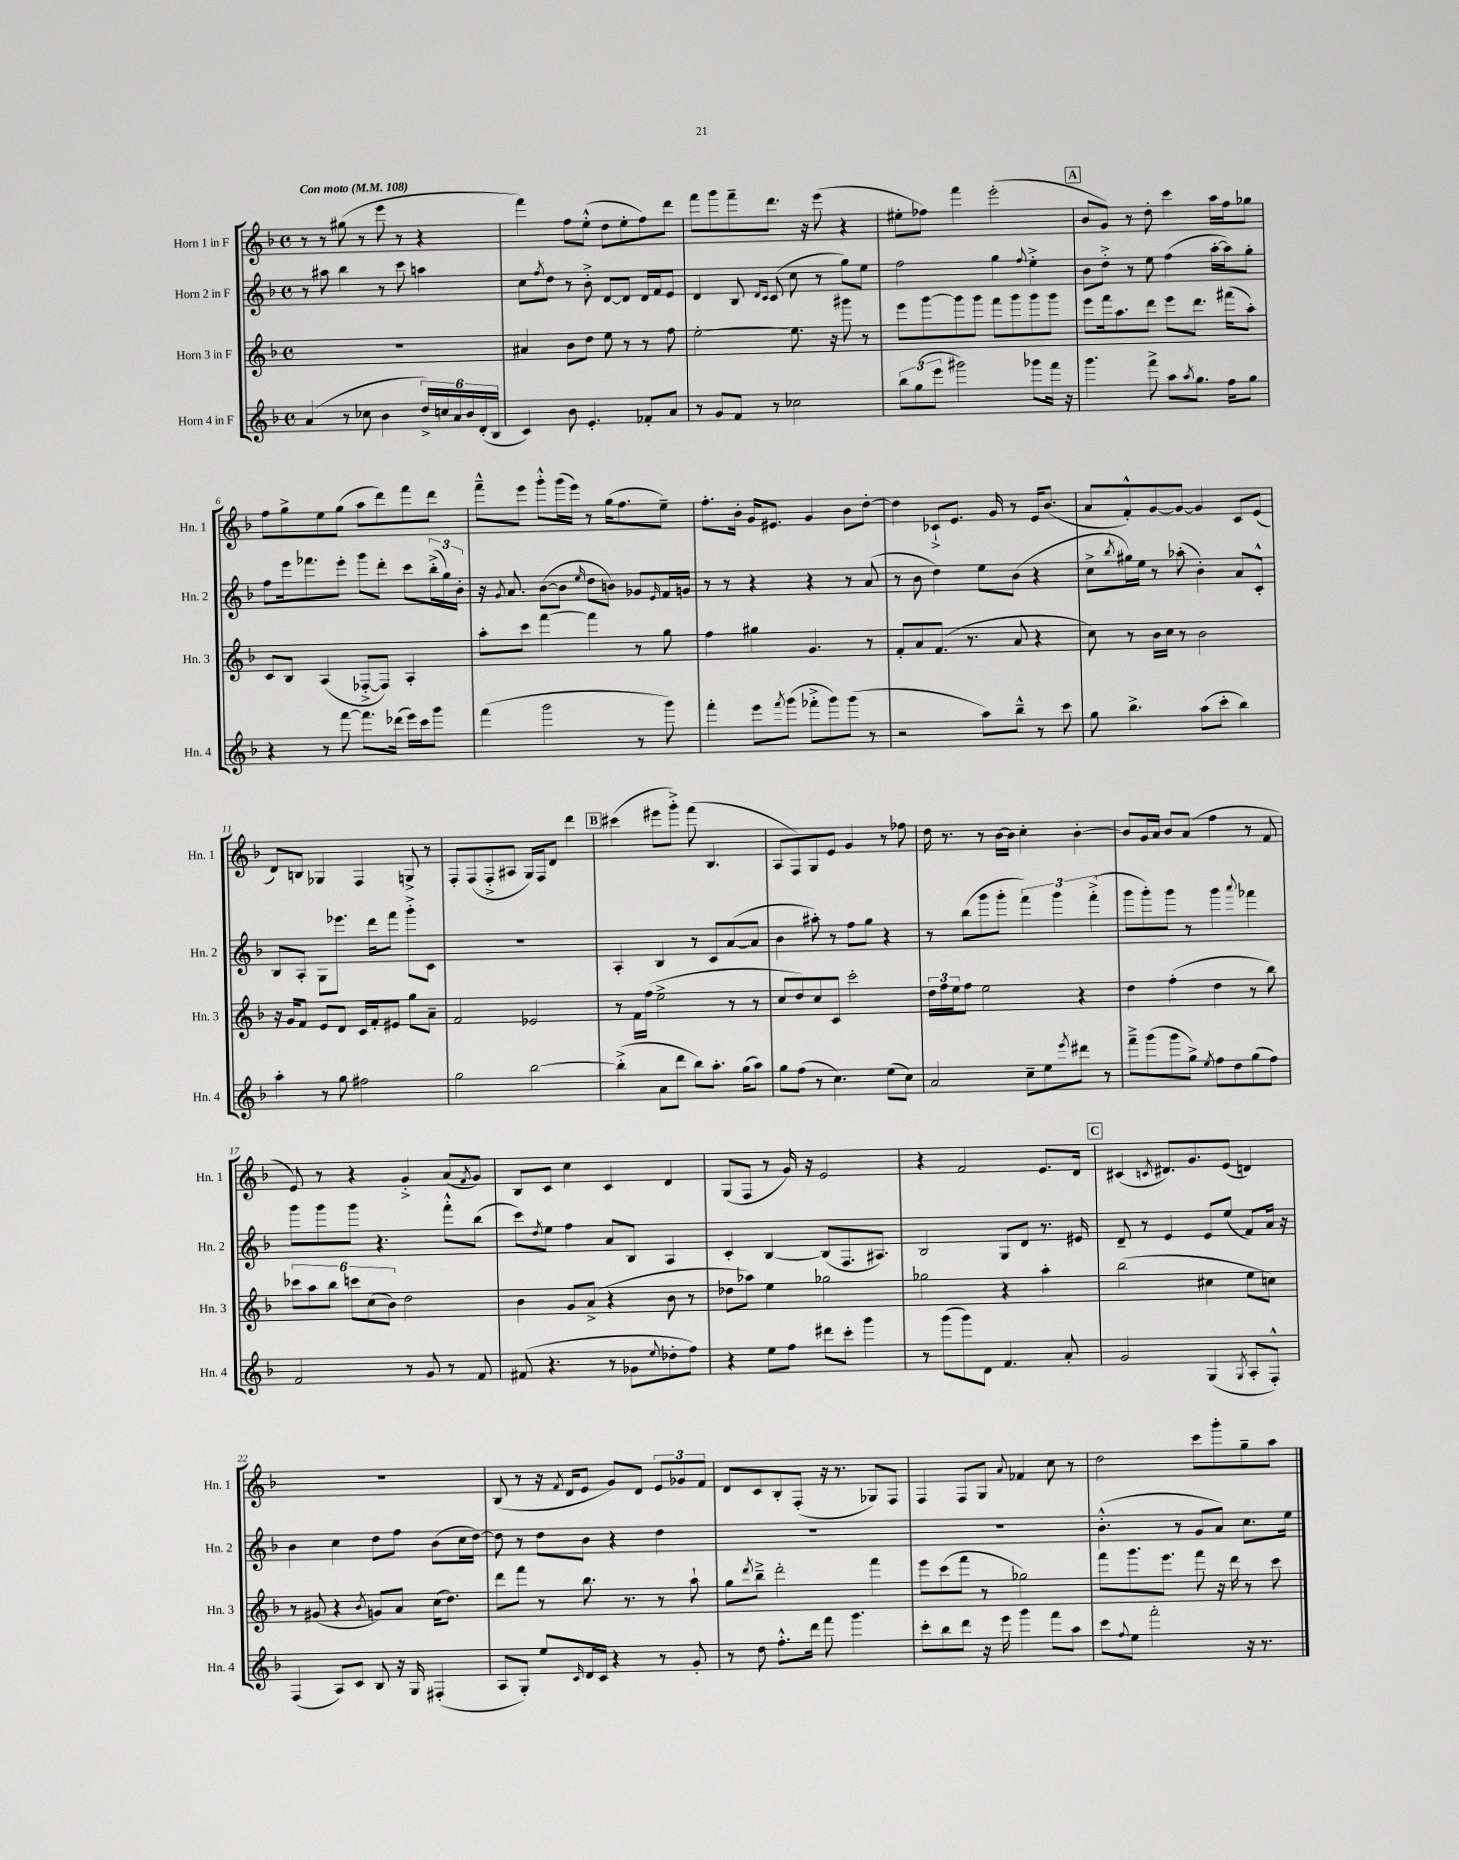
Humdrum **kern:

**kern	**kern	**kern	**kern
*staff4	*staff3	*staff2	*staff1
*clefG2	*clefG2	*clefG2	*clefG2
*k[b-]	*k[b-]	*k[b-]	*k[b-]
*M4/4	*M4/4	*M4/4	*M4/4
*met(c)	*met(c)	*met(c)	*met(c)
*MM108	*MM108	*MM108	*MM108
(4a/	1r	8r	8r
.	.	8aa#\	8r
8r	.	4bb-\	(8gg#\
8cc-\	.	.	8r
4b-\	.	8r	8eee\
.	.	8ccc\	8r
24dd^/LL)	.	4aa\	4r
24cc/	.	.	.
24a/	.	.	.
24b-/	.	.	.
(24d'/	.	.	.
24B-/JJ	.	.	.
=	=	=	=
4c/)	4a#/	8cc\L	4fff\)
.	.	8qff/	.
.	.	8dd\J	.
8b-\	8b-\L	8r	8ff\L
4.e'/	8dd\J	8b-'^\	(8ee'^^\J
.	8ee\	[8d/L	8dd\L
.	8r	8d/]J	8ee'\
8f-'/L	8r	16d/LL	8ff\)
.	.	16f/J	.
8a/J	8ff\	8e/J	8ddd\J
=	=	=	=
8r	[2ee'\	4d/	8fff\L
8g/L	.	.	8ggg\
8f/J	.	8B-/	8fff~\
.	.	16qqd/LL	.
.	.	16qqc/JJ	.
8r	.	(8c/	8.ddd\J
2cc-\	8.ee\]	8cc\	.
.	.	.	16r
.	.	8r	(8eee\
.	16r	.	.
.	8ggg#\	8gg\L)	4r
.	8r	8ee\J	.
=	=	=	=
12bb-\L	8eee\L	2ff\	8ee#'\L
(12gg\	.	.	.
.	[8ggg\	.	8ff-\J)
12eee\J	.	.	.
2ggg#\)	8ggg\]	.	4fff\
.	8ggg\J	.	.
.	8fff\L	4gg\	(2eee'\
.	8ggg\	.	.
.	.	8qqff/	.
8ggg-\L	8ggg\	4ee'^\	.
16fff\Jk	8ggg\J	.	.
16r	.	.	.
=	=	=	=
4.ggg\	8eee\L	8b-\L	8b-/L
.	16fff\k	8dd'^\J	8g/J)
.	8.aa\	.	.
.	.	8r	8r
8fff^\	8ddd\J	8ee\	8dd'\
8aa\L	8eee\L	(4ff\	4ccc\
8qaa/	.	.	.
8.gg\J	8.ddd\J	.	.
.	.	[16aa'\LL	16aa\LL
16ff\LK	(16fff#\LK	16aa\]J)	16ff\J
8gg\J	8aa'\J)	8gg'\J	8gg-\J
=	=	=	=
4r	8c/L	8ff\L	8ff\L
.	8B-/J	16eee\k	8gg^\
.	.	8.fff-\	.
8r	(4A/	.	8ee\
[8fff\	.	8eee'\J	(8gg\J
8.fff\]L	[8F-'^/L	8ggg\L	8aa\L
.	8F-/]J)	8ddd'\J	8ddd\)
(16ddd-\Jk	.	.	.
16eee\LL)	4A'/	8ccc\L	8fff\
16ccc\J	.	.	.
8ggg\J	.	(24bb-'^\L	8ddd\J
.	.	24gg\)	.
.	.	24b-'\JJ	.
=	=	=	=
(4fff\	8aa'\L	16r	8fff~^^\L
.	.	8qg/	.
.	.	8.a/	.
.	8ccc\J	.	8eee\J
2ggg\	[4fff\	([8b-\L	8ggg'^^\L
.	.	8b-\]J	(16ggg\L
.	.	.	16eee\JJ)
.	.	16qqee/	.
.	4fff\]	8dd\L	8r
.	.	8b\J)	(16gg\LK
.	.	.	8.ff\
8r	8r	8g-/L	.
.	.	16qqe/	.
8ggg\)	8gg\	16f/L	8ee~\J)
.	.	16g/JJ	.
=	=	=	=
4fff'\	4ff\	8r	8.ff'\L
.	.	8r	.
.	.	.	16b-'\Jk
8eee\L	4gg#\	4r	16g/LK
.	.	.	8.e#/J
8qfff/	.	.	.
(8ggg\J	.	.	.
8fff-'^\L	4.g/	4r	4g/
8ggg\)	.	.	.
(8ggg\J	.	8r	8b-\L
8r	8r	(8a/	[8dd'\J
=	=	=	=
2r	8f'/L	8r	4dd\]
.	8a/	8b-\	.
.	(8.f/J	4dd\)	8c-`^/L
.	.	.	8.e/J
.	8.r	.	.
8aa\L)	.	8ee\L	.
.	.	.	16g/
8bb-~^^\J	8a/	(8b-\J	8r
8r	4r	4r	16e/LK
.	.	.	(8.b-/J
8ccc\	.	.	.
=	=	=	=
8gg\	8cc\)	8cc^\L	8a/L
.	.	8qbb-/	.
4.bb-^\	8r	16gg#\L)	8f'^^/)
.	.	16ee\JJ	.
.	16b-\LL	8r	[8g/
.	16cc\JJ	.	.
.	8r	(8aa-'\	8g/_J
(8aa\L	2b-\	4b-'\)	4g/]
8ccc'\J	.	.	.
4bb-\)	.	8a/L	8c/L
.	.	8c'^^/J	(8e/J
=	=	=	=
4aa'\	16r	8B-/L	8d/L)
.	16g/LK	.	.
.	8f/J	8A'/J	8B/J
8r	8e/L	8G\L	4G-/
8gg\	8d/J	8.eee-\J	.
2ff#\	16c/LL	.	4F/
.	16f'/J	16ddd\LK	.
.	8e#/J	8fff\J	.
.	8gg\L	8ggg'^\L	8G^/
.	8a~\J	8c\J	8r
=	=	=	=
2gg\	2f/	1r	8F'/L
.	.	.	(8F/
.	.	.	8F'^/
.	.	.	8A#/J
[2bb-\	2e-/	.	16G/LL)
.	.	.	16F/J
.	.	.	8d/J
.	.	.	4ddd\
=	=	=	=
(4bb-'^\]	8r	4A'/	(4ccc#\
.	16f\LL	.	.
.	(16ff\JJ	.	.
8a\L	2ee^\	4B-/	8eee#\L
8ddd\J	.	.	8ggg'^\J)
8bb-\L)	.	8r	(8fff\
8.aa'\J	.	8c/L	4.B-/
.	8r	([8a/	.
(16gg\LK	.	.	.
8aa\J)	8r	8a/]J	.
=	=	=	=
8gg\L	8cc/L	4b-\	8A/L
(8ff\J	8dd/)	.	8F/)
8r	8cc/	8aa#'\)	8G/
4.cc\)	8c/J	8r	8e/J
.	2ccc'\	8ff\L	4g/
.	.	8gg\J	.
(8ee\L	.	4r	8r
8cc\J)	.	.	8ff-\
=	=	=	=
2a/	24dd\LL	8r	16dd\
.	24ff\	.	.
.	.	.	8.r
.	24ee\J	.	.
.	8ff\J	(8bb-\L	.
.	2ee\	8ggg\	8r
.	.	8ggg'\J	[16b-\LL
.	.	.	16b-\]JJ
8cc~\L	.	6fff\)	4cc'\
8ee\	.	.	.
.	.	6ggg\	.
8qeee/	.	.	.
8ddd#\J	4r	.	[4b-'\
.	.	(6fff'^\	.
8r	.	.	.
=	=	=	=
8fff~^\L	4dd\	8ggg\L	8b-/]L
(8ggg\	.	8ggg'\)	16g/L
.	.	.	16a/JJ
8ggg\	(4ff'\	8ggg\J	8b-/L
8gg^\J)	.	8r	(8a/J
8qee/	.	.	.
8ff\L	4dd\	4ggg\	4ff\
8dd\	.	.	.
.	.	8qqaaa/	.
(8gg\	8r	4fff-\	8r
8ff\J)	8bb-\)	.	8f/
=	=	=	=
2f/	12ccc-\L	8ggg\L	8e/)
.	12aa\	.	.
.	.	8ggg\	8r
.	12bb-\J	.	.
.	12ccc\L	8ggg\J	4r
.	(12cc\	.	.
.	.	4.r	.
.	12b-\J)	.	.
8r	2dd\	.	4g'^/
8g/	.	.	.
8r	.	8fff'^^\L	(8a/L
.	.	.	8qf/
8f/	.	(8bb-\J	8g/J)
=	=	=	=
(8f#/	4b-\	8ccc\L)	8B-/L
.	.	8qdd/	.
4.r	.	8ee\J	8c/J
.	8g/L	4ff\	4cc\
.	(8a^/J	.	.
8r	4r	8a/L	4c/
8g-\L	.	8B-/J	.
8qqee/	.	.	.
8dd-'\	8b-\	4A/	4d/
8ff\J)	8r	.	.
=	=	=	=
4r	8dd-\L	4c'/	(8G/L
.	8aa-\J)	.	8F/J
8ee\L	4ee\	[4B-/	8r
8ff\J	.	.	16g/)
.	.	.	16r
8ddd#\L	2gg-\	(8B-/]L	2e/
8ccc'\J	.	8.F/	.
4ggg\	.	.	.
.	.	8.A#/J)	.
=	=	=	=
8r	2gg-\	2B-/	4r
(8ggg\L	.	.	.
8ggg\)	.	.	2f/
8d\J	.	.	.
4.f/	4r	8G/L	.
.	.	8d/J	.
.	4aa'\	8.r	8.e/L
8a'/	.	.	.
.	.	16e#/	16d/Jk
=	=	=	=
2g/	(2bb-\	8d~/	(4c#/
.	.	8r	.
.	.	.	8qc/
.	.	4e/	8.d#/L)
.	.	.	8.g/
(4G/	4cc#\	8e/L	.
.	.	(8ee/J	(8e/J
8qG/	.	.	.
8A'/L	8ee\L	8f/L)	4d/)
8F'^^/J)	8cc\J)	16a/Jk	.
.	.	16r	.
=	=	=	=
(4F/	8r	4b-\	1r
.	(8g#/	.	.
8A/L)	4r	4cc\	.
8c/J	.	.	.
.	8qb-/	.	.
8B-/	8g/L)	8dd\L	.
16r	8a/J	8ff\J	.
16G/	.	.	.
(4F#'/	(16cc\LK	(8b-\L	.
.	8.dd\J)	.	.
.	.	16cc\L	.
.	.	[16dd\JJ)	.
=	=	=	=
8A/L	8ddd\L	8dd\]	(8B-/
8G'/J)	8fff\J	8r	8r
8ee/L	8r	8dd\L	16r
.	.	.	8qf/
.	.	.	16d/LK
16qqc/	.	.	.
16d/L	8.bb-\	8b-\J	8e/J
16c/JJ	.	.	.
4r	.	4r	8g/L)
.	8.r	.	.
.	.	.	8d/J
8r	8r	4dd\	12e/L
.	.	.	12g-/
8g'/	8aa`\	.	.
.	.	.	12f/J
=	=	=	=
8r	8gg\L	1r	8d/L
.	8qddd/	.	.
8dd\	8bb-~^\J	.	8c/
8.ff'^^\L	2ddd'\	.	8B-'/
.	.	.	(8F'/J
16ddd\Jk	.	.	.
8fff\	.	.	16r
.	.	.	8.r
4.ggg\	.	.	.
.	4fff\	.	8G-/L)
.	.	.	8F/J
=	=	=	=
8ccc'\L	8eee\L	1r	4F/
8bb-\	(8ccc\	.	.
8ddd\J	8fff\J	.	8F/L
16r	8r	.	8G/J
16eee\	.	.	.
.	.	.	8qqa/
4ggg\	2gg-\)	.	4f-/
8fff\L	.	.	8cc\
8aa\J	.	.	8r
=	=	=	=
8ccc\L	8fff\L	(4.b-'^^\	2dd\
8qqff/	.	.	.
8ee\J	8.ggg\	.	.
2fff'\	.	.	.
.	8.eee\J	.	.
.	.	8r	.
.	8fff\	8g/L	8ccc\L
.	16r	8a/J)	8ggg'\
.	16ddd\	.	.
16r	8r	8.cc\L	8gg~\
8.r	.	.	.
.	8ccc\	.	8aa\J
.	.	16ee\Jk	.
==	==	==	==
*-	*-	*-	*-
